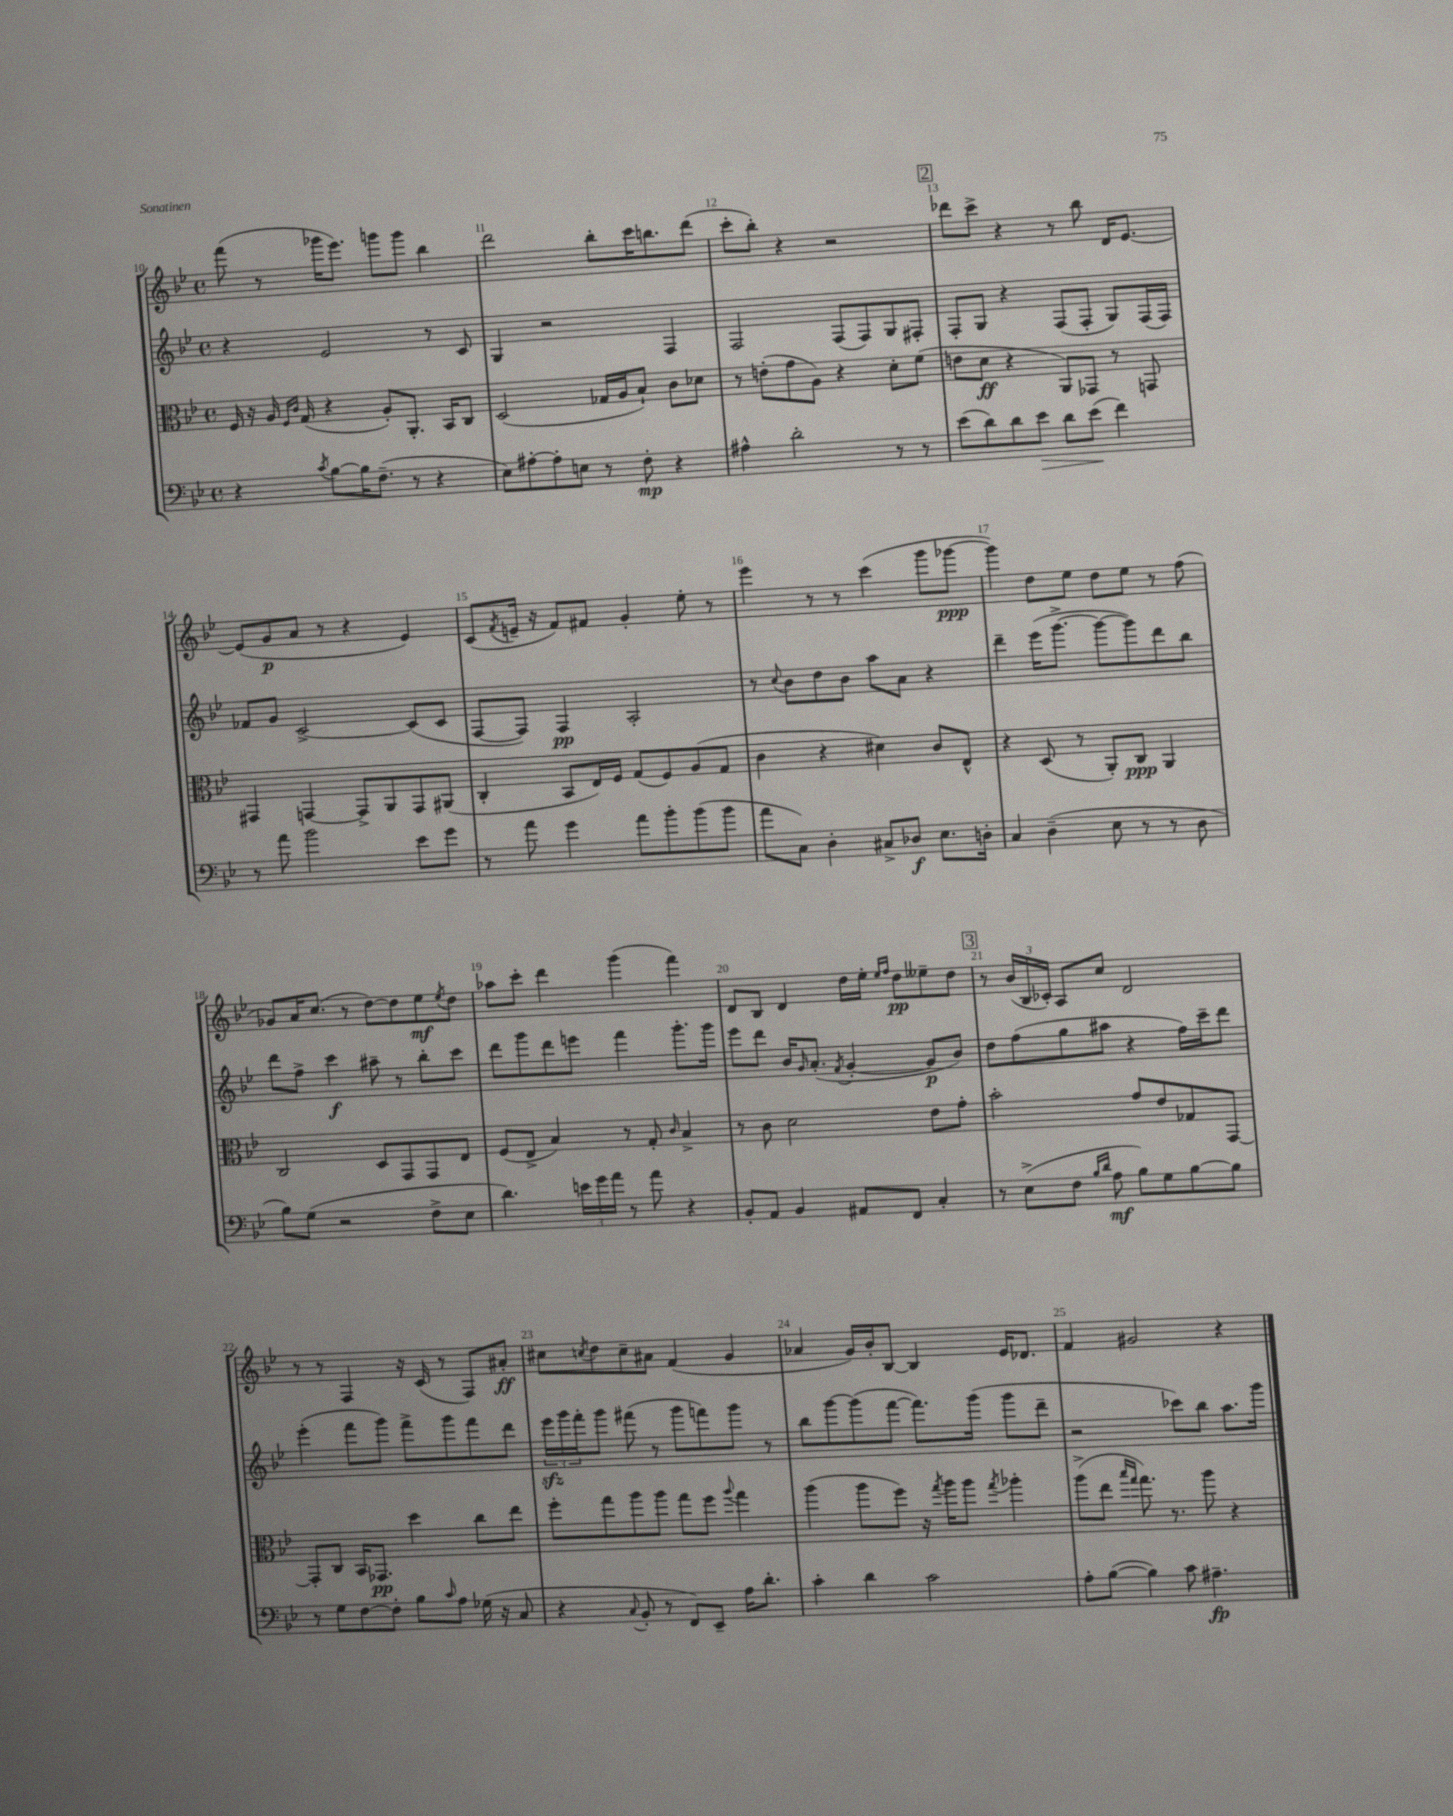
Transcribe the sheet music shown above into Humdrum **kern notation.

**kern	**kern	**kern	**kern
*staff4	*staff3	*staff2	*staff1
*clefF4	*clefC3	*clefG2	*clefG2
*k[b-e-]	*k[b-e-]	*k[b-e-]	*k[b-e-]
*M4/4	*M4/4	*M4/4	*M4/4
*met(c)	*met(c)	*met(c)	*met(c)
4r	16F/	4r	(8fff\
.	16r	.	.
.	16A/	.	8r
.	16qqF/LL	.	.
.	16qqc/JJ	.	.
.	(16G/	.	.
8qc/	.	.	.
[8B-\L	4r	2e-/	16ggg-\LK
.	.	.	8.eee-\J)
16B-\]K	.	.	.
(8.F~\J	.	.	.
.	8A'/L)	.	8ggg\L
8r	8.AA'/J	.	8ggg\J
4r	.	8r	4bb-\
.	16BB-/LK	.	.
.	8C/J	8c/	.
=	=	=	=
8E-\L)	(2D/	4G/	2ddd\
[8A#'\	.	.	.
8A#'\]	.	2r	.
8E\J	.	.	.
8r	16G-/LL	.	8bb-'\L
.	16A/J	.	.
8F'\	8B-`/J)	.	16ccc\K
.	.	.	8.bb\
4r	8c\L	4F/	.
.	8d-\J	.	(8ddd\J
=	=	=	=
4A#^^\	8r	2F/	8ccc'\L
.	(8e'\L	.	8bb-'\J)
2d'\	8g\	.	4r
.	8A\J)	.	.
.	4r	(8F/L	2r
.	.	8F/)	.
8r	8d'\L	8G/	.
8r	(8f\J	8F#'/J	.
=	=	=	=
(8e-\L	8e\L	8F'/L	8ddd-\L
8d\)	8d\J	8G/J	8ccc^\J
8d\	4r	4r	4r
8e-\J	.	.	.
8d\L	8AA/L)	(8F/L	8r
(8e-\J	8GG-/J	8F'/J	8bb-\
4f\)	8r	8G/L)	16d/LK
.	.	.	[8.e-/J
.	8GG/	(16F/L	.
.	.	16F/JJ)	.
=	=	=	=
8r	4GG#/	8f-/L	(8e-/]L
8a\	.	8g/J	8g/
2b-\	[4GG/	[2c^/	8a/J
.	.	.	8r
.	8GG^/]L	.	4r
.	8AA/	.	.
8e-\L	8GG/	(8c/]L	4e-/)
8g\J	(8AA#/J	8c/J	.
=	=	=	=
8r	4C'/	[8F/L	(8c/L
.	.	.	8qf/
8a\	.	8F/]J)	16e~/Jk
.	.	.	16r
4g\	8BB-/L	4F/	8f/L)
.	16E-/L)	.	8f#/J
.	16F/JJ	.	.
8a\L	(8G/L	2A'/	4g'/
8b-'\	8F/)	.	.
(8b-\	(8A/	.	8ee-'\
8b-\J	8G/J	.	8r
=	=	=	=
8a\L	4c\	8r	4eee-\
.	.	8qqcc/	.
8C\J)	.	8b-\L	.
4D'\	4r	8dd\	8r
.	.	8b-\J	8r
8C#^/L	4d#\)	8aa\L	(4ccc\
8D-/J	.	8a\J	.
8.E-\L	8c/L	4r	8ggg\L
.	8E-^^/J	.	[8ggg-\J
16D'\Jk	.	.	.
=	=	=	=
4C/	4r	4ddd~\	4ggg-\])
(4D~\	(8D/	(16eee-\LK	8dd\L
.	.	[8.ggg^\J	.
.	8r	.	8ee-\J
8E-\	8AA'/L)	8ggg\_L	8dd\L
8r	8C/J	8ggg\])	8ee-\J
8r	4AA/	8ddd\	8r
8D\	.	8bb-\J	(8ff\
=	=	=	=
8B-\L)	2C/	8ddd\L	8g-/L)
(8G\J	.	8ff^\J	16a/K
.	.	.	(8.cc/J
2r	.	4ccc\	.
.	.	.	8r
.	8D/L	8aa#~\	[8dd\L)
.	8GG/	8r	8dd\]
8F^\L	8GG/	8bb-'\L	8ee-\
.	.	.	8qee-/
8E-\J	8E-/J	8ccc\J	8dd\J
=	=	=	=
4.d\)	(8F/L	8ddd\L	8aa-\L
.	8E-^/J	8ggg\	8ccc'\J
.	4B-/)	8ddd\	4ddd\
24e\LL	.	8eee\J	.
24g\	.	.	.
24a\JJ	.	.	.
8r	8r	4fff\	(4ggg\
8a\	8G'/	.	.
.	16qqc/	.	.
4r	4B-^/	8.ggg'\L	4fff\)
.	.	16ggg\Jk	.
=	=	=	=
8BB-'/L	8r	8eee-\L	8d/L
8AA/J	8c\	8ddd\J	8B-/J
4BB-/	2d\	16b-/LK	4d/
.	.	16qqg/	.
.	.	(8.a'/J	.
.	.	8qf/	.
8AA#/L	.	[4g'/	16dd\LL
.	.	.	16ee-'\JJ
.	.	.	16qqee-/LL
.	.	.	16qqff/JJ
8FF/J	.	.	8dd\L
4C'/	8e-\L	8g/]L	8ee--~\
.	8g'\J	8b-/J)	8dd\J
=	=	=	=
8r	2b-'\	8dd\L	8r
(8E-^\L	.	(8ff\	(24b-/LL
.	.	.	24B-/
.	.	.	24c-'/JJ)
8F\J	.	8gg\	8A/L
16qqB-/LL	.	.	.
16qqd/JJ	.	.	.
8A\	.	8aa#\J	8cc/J
8B-\L)	8g/L	4r	2d/
8G\	8e-/	.	.
[8B-\	8G-/	16ff\LL)	.
.	.	16ccc~\J	.
8B-\]J	[8GG/J	8ddd\J	.
=	=	=	=
8r	8GG'/]L	(4eee-'\	8r
8G\L	8C/J	.	8r
[8F\	16BB-/LK	8fff\L	4F/
.	8.GG-/J	.	.
8F'\]J	.	8ggg\J)	.
8B-\L	4dd\	8fff^\L	16r
.	.	.	(16c/
16qqc/	.	.	.
8A\J	.	8ggg\	8r
(16G-\	8cc\L	8fff\	8F/L)
16r	.	.	.
8C/	8ee-\J	8ddd\J	8a#'/J
=	=	=	=
4r	8ff'\L	24eee-\LL	8cc#\L
.	.	24ggg\	.
.	.	24fff'\J	.
.	.	.	8qcc/
.	8gg\	8ggg\J	8dd\
8qqC/	.	.	.
8BB-'/	8aa\	(8fff#\	8cc~\
8r	8aa\J	8r	8a#\J
8FF/L)	8gg\L	8ggg\L	(4f/
8EE-~/J	8ff\J	8fff\)	.
.	8qqaa/	.	.
16A\LK	4gg\	8ggg\J	4g/
8.d'\J	.	.	.
.	.	8r	.
=	=	=	=
4c'\	(4aa\	8bb-\L	4a-/
.	.	[8ggg\	.
4d\	8aa\L	(8ggg\]	16g/LL)
.	.	.	16b-'/J
.	8ff\J)	[8fff\J	[8B-/J
2c\	16r	8.fff\]L)	4B-/]
.	8qgg/	.	.
.	16aa\LK	.	.
.	8aa\J	.	.
.	.	(16ggg\Jk	.
.	8qgg/	.	.
.	4aa-'\	8ggg\L	16e-/LK
.	.	.	8.d-/J
.	.	8ddd~\J	.
=	=	=	=
8A'\L	(8aa^\L	2r	4f/
([8B-\J	8ee-\J	.	.
.	16qqbb-/LL	.	.
.	16qqgg/JJ	.	.
4B-\])	8.gg\)	.	2g#/
.	8.r	.	.
8c\	.	8ccc-\L)	.
4.A#~\	8aa\	8bb-\J	.
.	4r	8.aa\L	4r
.	.	16ggg\Jk	.
==	==	==	==
*-	*-	*-	*-
